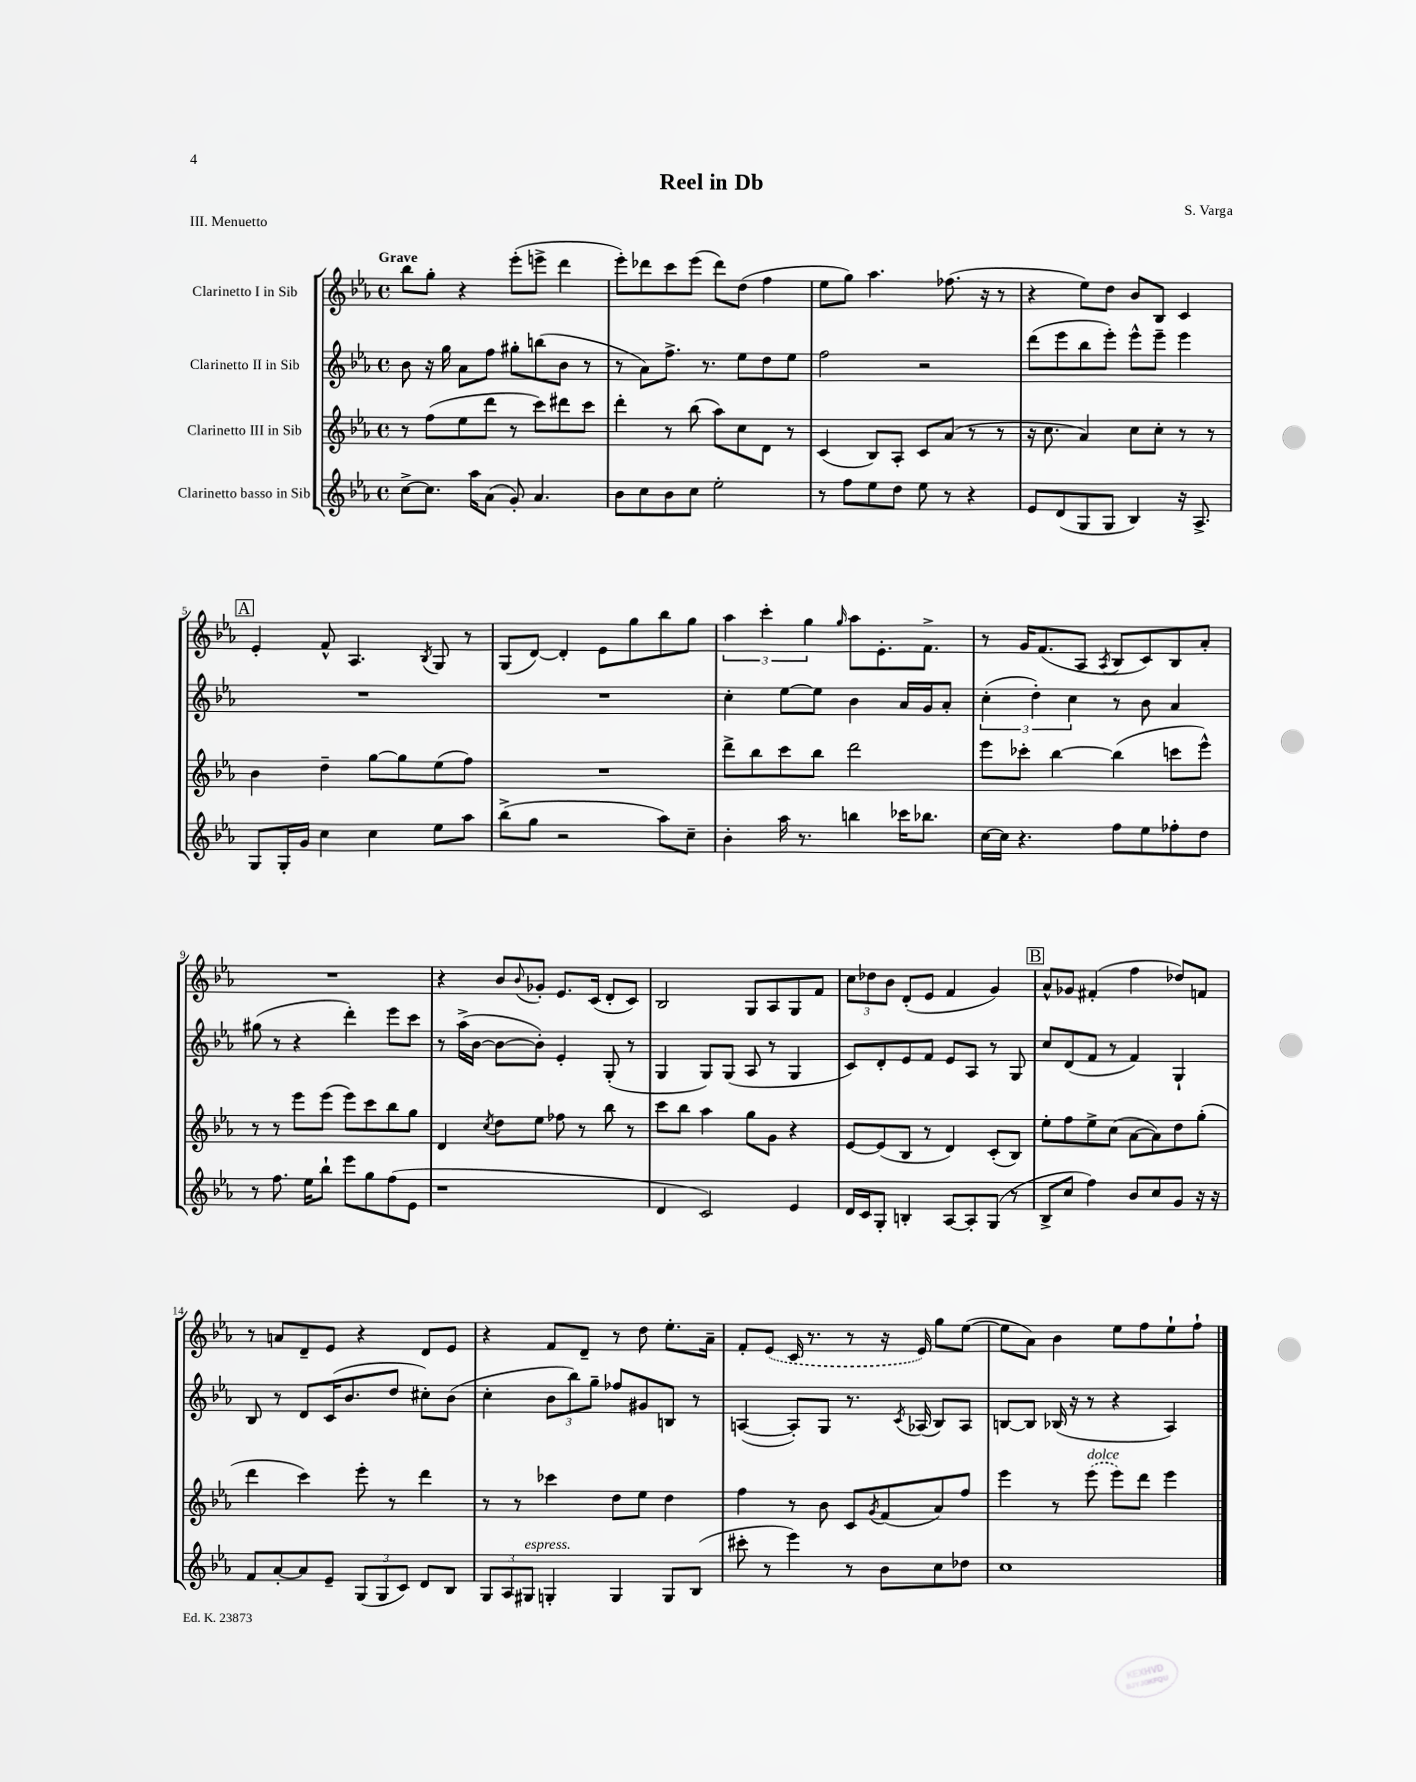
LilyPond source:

\header { title = "Reel in Db" composer = "S. Varga" piece = "III. Menuetto" }
<<
\new StaffGroup <<
\new Staff = "s0" \with { instrumentName = "Clarinetto I in Sib" } {
    \clef treble \key ees \major \defaultTimeSignature \time 4/4 \tempo "Grave"
    bes''8 g''8-. r4 ees'''8-.( e'''8-> d'''4 |
    ees'''8-.) des'''8 c'''8 ees'''8( des'''8) d''8( f''4 |
    ees''8 g''8) aes''4. fes''8.( r16 r8 |
    r4 ees''8) d''8 bes'8 bes8 c'4 |
    \mark \markup { \box "A" } ees'4-. f'8-^ aes4. \acciaccatura { bes8 } g8 r8 |
    g8( d'8~) d'4-. ees'8 g''8 bes''8 g''8 |
    \tuplet 3/2 { aes''4 c'''4-. g''4 } \grace { g''16 } aes''8 ees'8.-. f'8.-> |
    r8 g'16 f'8.( aes8 \acciaccatura { aes8 } bes8 c'8) bes8 aes'8-. |
    R1 |
    r4 bes'8 \appoggiatura { bes'8 } ges'8-. ees'8. c'16( d'8-. c'8) |
    bes2 g8 aes8 g8 f'8 |
    \tuplet 3/2 { c''8 des''8 bes'8 } d'8-.( ees'8 f'4 g'4) |
    \mark \markup { \box "B" } aes'8-^ ges'8 fis'4-.( f''4 des''8) f'8 |
    r8 a'8 d'8-- ees'8 r4 d'8 ees'8 |
    r4 f'8 d'8-- r8 d''8 ees''8.-. aes'16-- |
    f'8-. \once \slurDashed ees'8( c'16 r8. r8 r16 ees'16) g''8 ees''8~( |
    ees''8 aes'8) bes'4 ees''8 f''8 ees''8-! f''8-! \bar "|." |
}
\new Staff = "s1" \with { instrumentName = "Clarinetto II in Sib" } {
    \clef treble \key ees \major \defaultTimeSignature \time 4/4
    bes'8 r16 g''16 aes'8 f''8 gis''8-. b''8( bes'8 r8 |
    r8 aes'8) f''8.-> r8. ees''8 d''8 ees''8 |
    f''2 r2 |
    d'''8( ees'''8 bes''8 ees'''8-.) ees'''8-^ ees'''8-- ees'''4 |
    \mark \markup { \box "A" } R1 |
    R1 |
    c''4-. ees''8~ ees''8 bes'4 aes'16 g'16 aes'8-. |
    \tuplet 3/2 { c''4-.( d''4-.) c''4 } r8 bes'8 aes'4 |
    gis''8( r8 r4 d'''4-.) ees'''8 c'''8 |
    r8 aes''16->( bes'16~ bes'8~ bes'8-.) ees'4-. g8-.( r8 |
    g4 g8) g8( aes8 r8 g4 |
    c'8) d'8-. ees'8 f'8 ees'8 aes8 r8 g8 |
    \mark \markup { \box "B" } c''8 d'8( f'8 r8 f'4) g4-! |
    bes8 r8 d'8 c'16( bes'8. d''8 cis''8-.) bes'8( |
    c''4-. \tuplet 3/2 { bes'8 bes''8) g''8-- } fes''8 gis'8 b8 r8 |
    a4~( a8-.) g8 r8. \acciaccatura { c'8 } aes16( bes8) aes8 |
    b8~ b8 bes16( r16 r8 r4 aes4) \bar "|." |
}
\new Staff = "s2" \with { instrumentName = "Clarinetto III in Sib" } {
    \clef treble \key ees \major \defaultTimeSignature \time 4/4
    r8 f''8( ees''8 d'''8 r8 c'''8) dis'''8 c'''8 |
    d'''4-. r8 bes''8( aes''8) c''8 d'8 r8 |
    c'4( bes8) aes8-. c'8 aes'8( r8 r8 |
    r16 c''8. aes'4) c''8 c''8-. r8 r8 |
    \mark \markup { \box "A" } bes'4 d''4-- g''8~ g''8 ees''8( f''8) |
    R1 |
    d'''8-> bes''8 c'''8 bes''8 d'''2 |
    ees'''8 ces'''8-. bes''4~ bes''4( c'''8 ees'''8-^) |
    r8 r8 ees'''8 ees'''8( ees'''8) c'''8 bes''8 g''8 |
    d'4 \acciaccatura { c''8 } d''8 ees''8 fes''8 r8 bes''8 r8 |
    c'''8 bes''8 aes''4 g''8 g'8 r4 |
    ees'8~ ees'8( bes8 r8 d'4) c'8-.( bes8) |
    \mark \markup { \box "B" } ees''8-. f''8 ees''8-> c''8( aes'8~ aes'8) d''8 g''8-.( |
    d'''4 c'''4) ees'''8-. r8 d'''4 |
    r8 r8 ces'''4 d''8 ees''8 d''4 |
    f''4 r8 bes'8 c'8 \acciaccatura { g'8 } f'8( aes'8) f''8 |
    ees'''4 r8 \once \slurDashed ees'''8^\markup { \italic "dolce" }( ees'''8) d'''8 ees'''4 \bar "|." |
}
\new Staff = "s3" \with { instrumentName = "Clarinetto basso in Sib" } {
    \clef treble \key ees \major \defaultTimeSignature \time 4/4
    c''8~-> c''8. aes''16 aes'8( g'8-.) aes'4. |
    bes'8 c''8 bes'8 c''8 ees''2-. |
    r8 f''8 ees''8 d''8 ees''8 r8 r4 |
    ees'8 d'8( g8 g8 bes4) r16 aes8.-> |
    \mark \markup { \box "A" } g8 g16-. g'16 c''4 c''4 ees''8 aes''8 |
    bes''8->( g''8 r2 aes''8) c''8-- |
    bes'4-. aes''16 r8. b''4 ces'''16 bes''8. |
    c''16~ c''16 r4. f''8 ees''8 fes''8-. d''8 |
    r8 f''8. ees''16 bes''8-! ees'''8 g''8 f''8( ees'8 |
    r1 |
    d'4 c'2) ees'4 |
    d'16 c'16 g8-. b4-. aes8~ aes8-. g8( r8 |
    \mark \markup { \box "B" } bes8-> c''8 f''4) bes'8 c''8 g'8 r16 r16 |
    f'8 aes'8~-. aes'8 ees'8-- \tuplet 3/2 { g8( g8 c'8) } d'8 bes8 |
    \tuplet 3/2 { g8 aes8 gis8^\markup { \italic "espress." } } g4-. g4 g8 bes8( |
    cis'''8-. r8 ees'''4) r8 bes'8 c''8 des''8 |
    c''1 \bar "|." |
}
>>
>>
